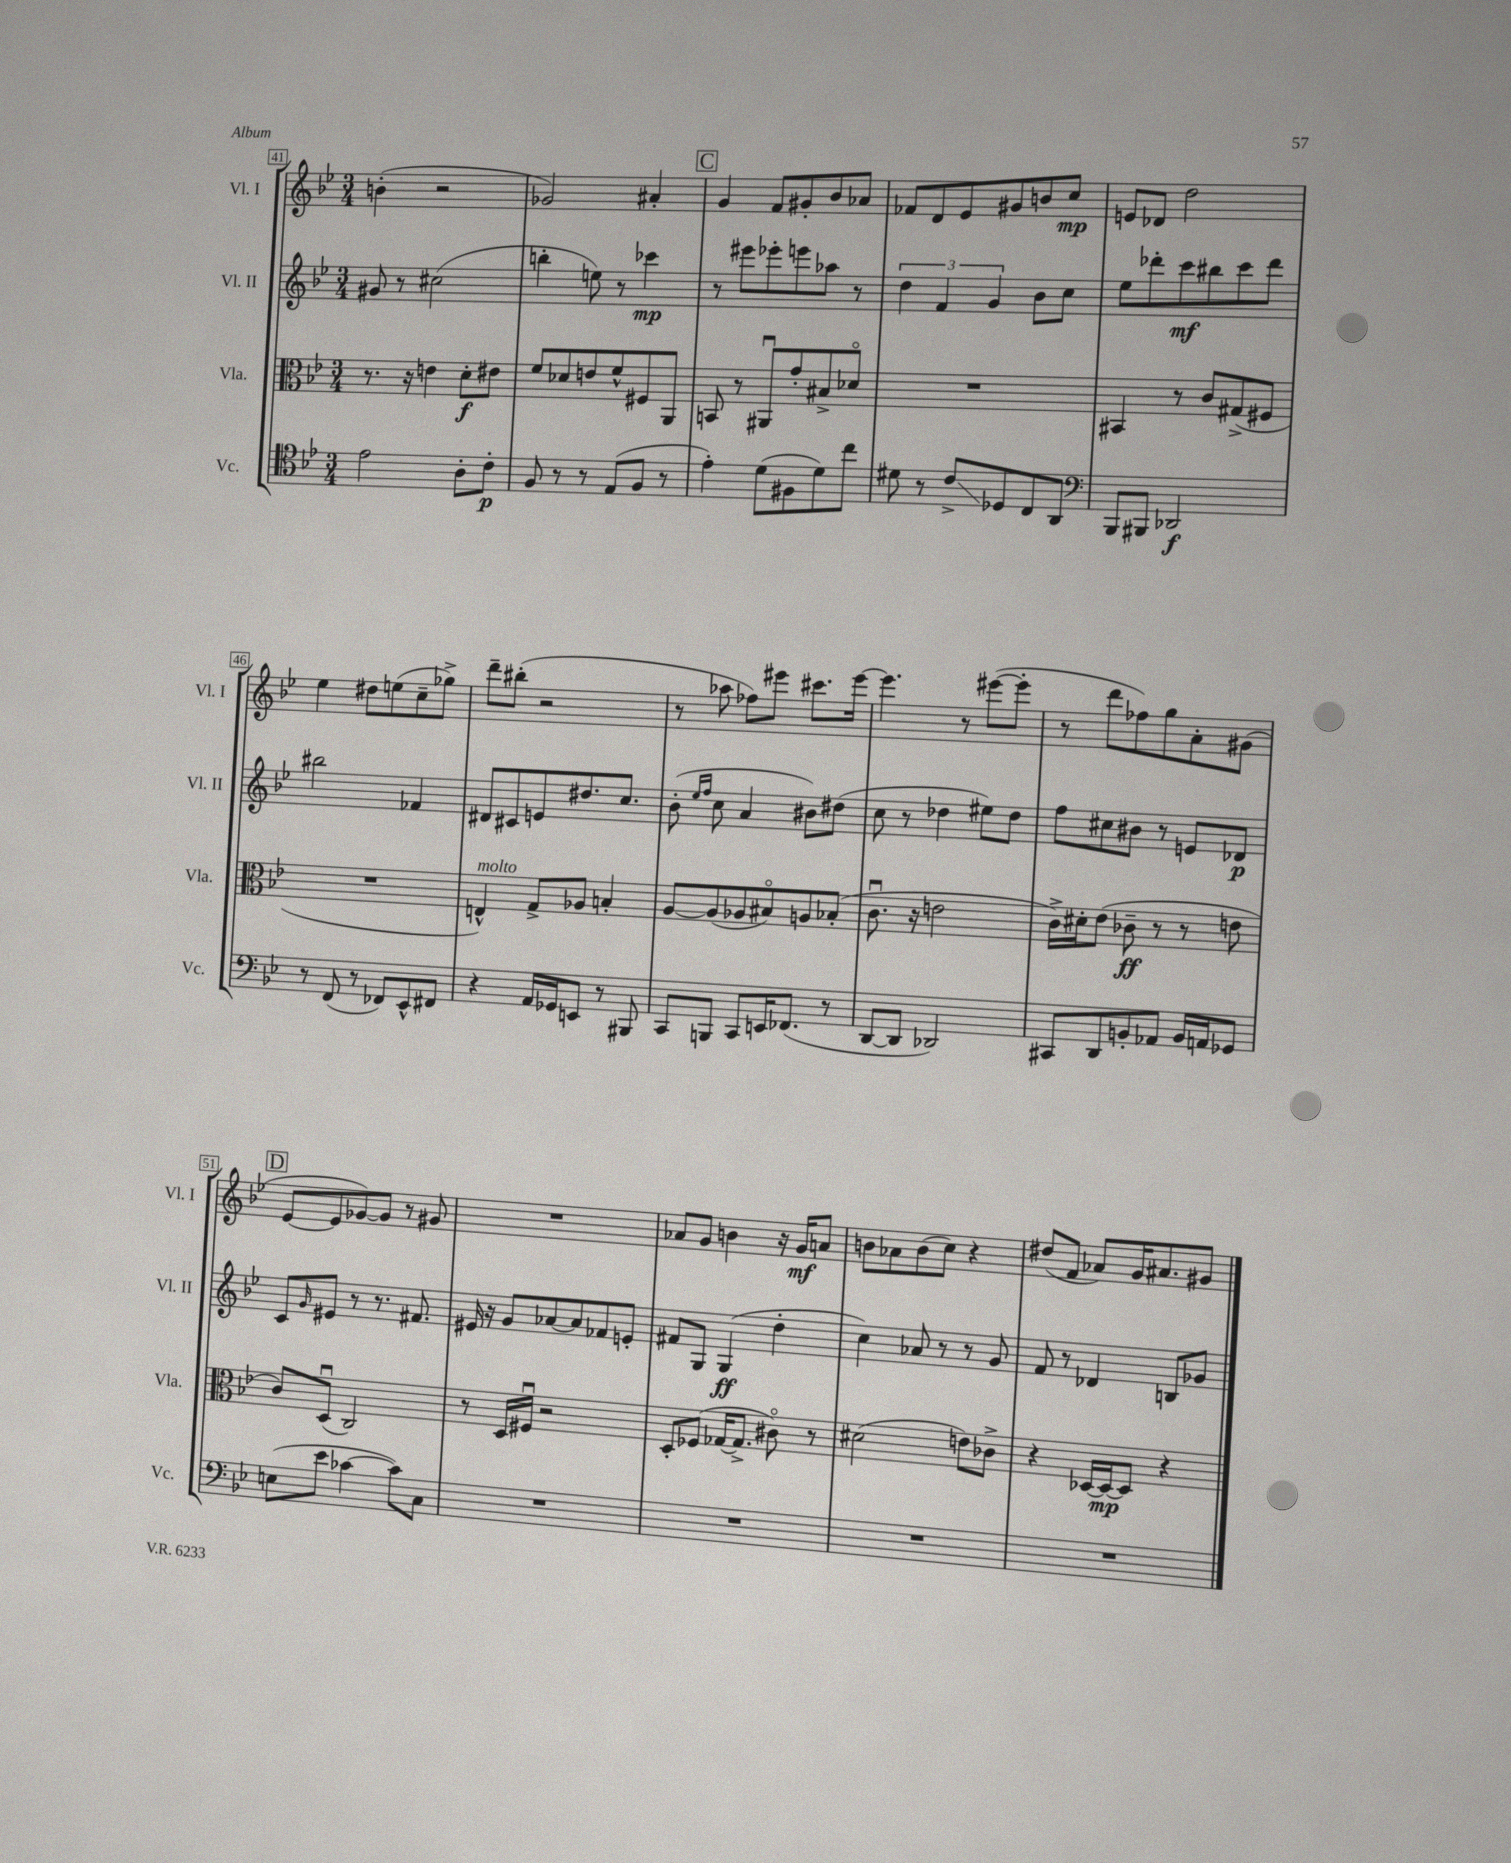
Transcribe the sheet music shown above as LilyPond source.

<<
\new StaffGroup <<
\new Staff = "s0" \with { instrumentName = "Vl. I" shortInstrumentName = "Vl. I" } {
    \clef treble \key bes \major \numericTimeSignature \time 3/4
    b'4-.( r2 |
    ges'2) ais'4-. |
    \mark \markup { \box "C" } g'4 f'8 gis'8-. bes'8 aes'8 |
    fes'8 d'8 ees'8 gis'8 b'8 c''8\mp |
    e'8 des'8 d''2 |
    ees''4 dis''8 e''8( c''8-- ges''8->) |
    d'''8-- bis''8-.( r2 |
    r8 aes''8 fes''8) eis'''8 cis'''8. eis'''16~ |
    eis'''4. r8 eis'''8~( eis'''8-. |
    r8 d'''8 fes''8) g''8 a'8-. gis'8( |
    \mark \markup { \box "D" } ees'8~ ees'8 ges'8~) ges'8 r8 gis'8 |
    R2. |
    aes'8 g'8 b'4 r16 g'16\mf a'8 |
    b'8 aes'8 b'8( c''8) r4 |
    dis''8( f'8 aes'8) g'16 ais'8. gis'8 \bar "|." |
}
\new Staff = "s1" \with { instrumentName = "Vl. II" shortInstrumentName = "Vl. II" } {
    \clef treble \key bes \major \numericTimeSignature \time 3/4
    gis'8 r8 cis''2( |
    b''4-. e''8) r8 ces'''4\mp |
    \mark \markup { \box "C" } r8 eis'''8 ees'''8-. e'''8 aes''8 r8 |
    \tuplet 3/2 { d''4 f'4 g'4 } bes'8 c''8 |
    ees''8 des'''8-. c'''8\mf bis''8 c'''8 des'''8 |
    bis''2 fes'4 |
    dis'8 cis'8 e'8 dis''8. c''8. |
    bes'8-.( \grace { ees''16 f''16 } c''8 a'4 bis'8) dis''8( |
    c''8 r8 des''4 eis''8) des''8 |
    f''8 cis''8 bis'8 r8 e'8 des'8\p |
    \mark \markup { \box "D" } c'8 \grace { g'16 } eis'8 r8 r8. fis'8. |
    eis'16 r16 g'8 aes'8~ aes'8 fes'8 e'8-. |
    fis'8 g8 g4\ff( d''4-. |
    c''4) aes'8 r8 r8 g'8 |
    f'8 r8 des'4 b8 ges'8 \bar "|." |
}
\new Staff = "s2" \with { instrumentName = "Vla." shortInstrumentName = "Vla." } {
    \clef alto \key bes \major \numericTimeSignature \time 3/4
    r8. r16 e'4 d'8-.\f eis'8 |
    f'8 des'8 e'8 f'8-^ fis8 a,8 |
    \mark \markup { \box "C" } b,8 r8 ais,8\downbow g'8-. bis8-> des'8\flageolet |
    R2. |
    bis,4 r8 c'8 gis8->( fis8 |
    R2. |
    e4-^^\markup { \italic "molto" }) g8-> aes8 b4-. |
    a8~ a8( aes8 bis8\flageolet) a8 bes8-.( |
    c'8.\downbow r16 e'2 |
    c'16->) dis'16-. ees'8( ces'8--\ff r8 r8 e'8 |
    \mark \markup { \box "D" } c'8) d8\downbow( c2) |
    r8 d16 fis16\downbow r2 |
    d8-. fes8( ges16~ ges8.-> cis'8\flageolet) r8 |
    dis'2( e'8) ces'8-> |
    r4 des16~ des16~\mp des8 r4 \bar "|." |
}
\new Staff = "s3" \with { instrumentName = "Vc." shortInstrumentName = "Vc." } {
    \clef tenor \key bes \major \numericTimeSignature \time 3/4
    ees'2 a8-. c'8-.\p |
    f8 r8 r8 ees8( f8 r8 |
    \mark \markup { \box "C" } ees'4-.) d'8( fis8 d'8) c''8 |
    dis'8 r8 c'8->\glissando des8 c8 a,8 |
    \clef bass bes,,8 bis,,8 des,2\f |
    r8 f,8( r8 fes,8) ees,8-^ fis,8 |
    r4 a,16 ges,16 e,8 r8 bis,,8 |
    c,8 b,,8 c,8 e,16 fes,8.( r8 |
    d,8~ d,8 des,2) |
    cis,8 d,8 b,8-. aes,8 b,16 a,16 ges,8 |
    \mark \markup { \box "D" } e8( ees'8 ces'4~ ces'8) c8 |
    R2. |
    R2. |
    R2. |
    R2. \bar "|." |
}
>>
>>
\layout { \context { \Score currentBarNumber = #41 \override BarNumber.stencil = #(make-stencil-boxer 0.1 0.3 ly:text-interface::print) } }
